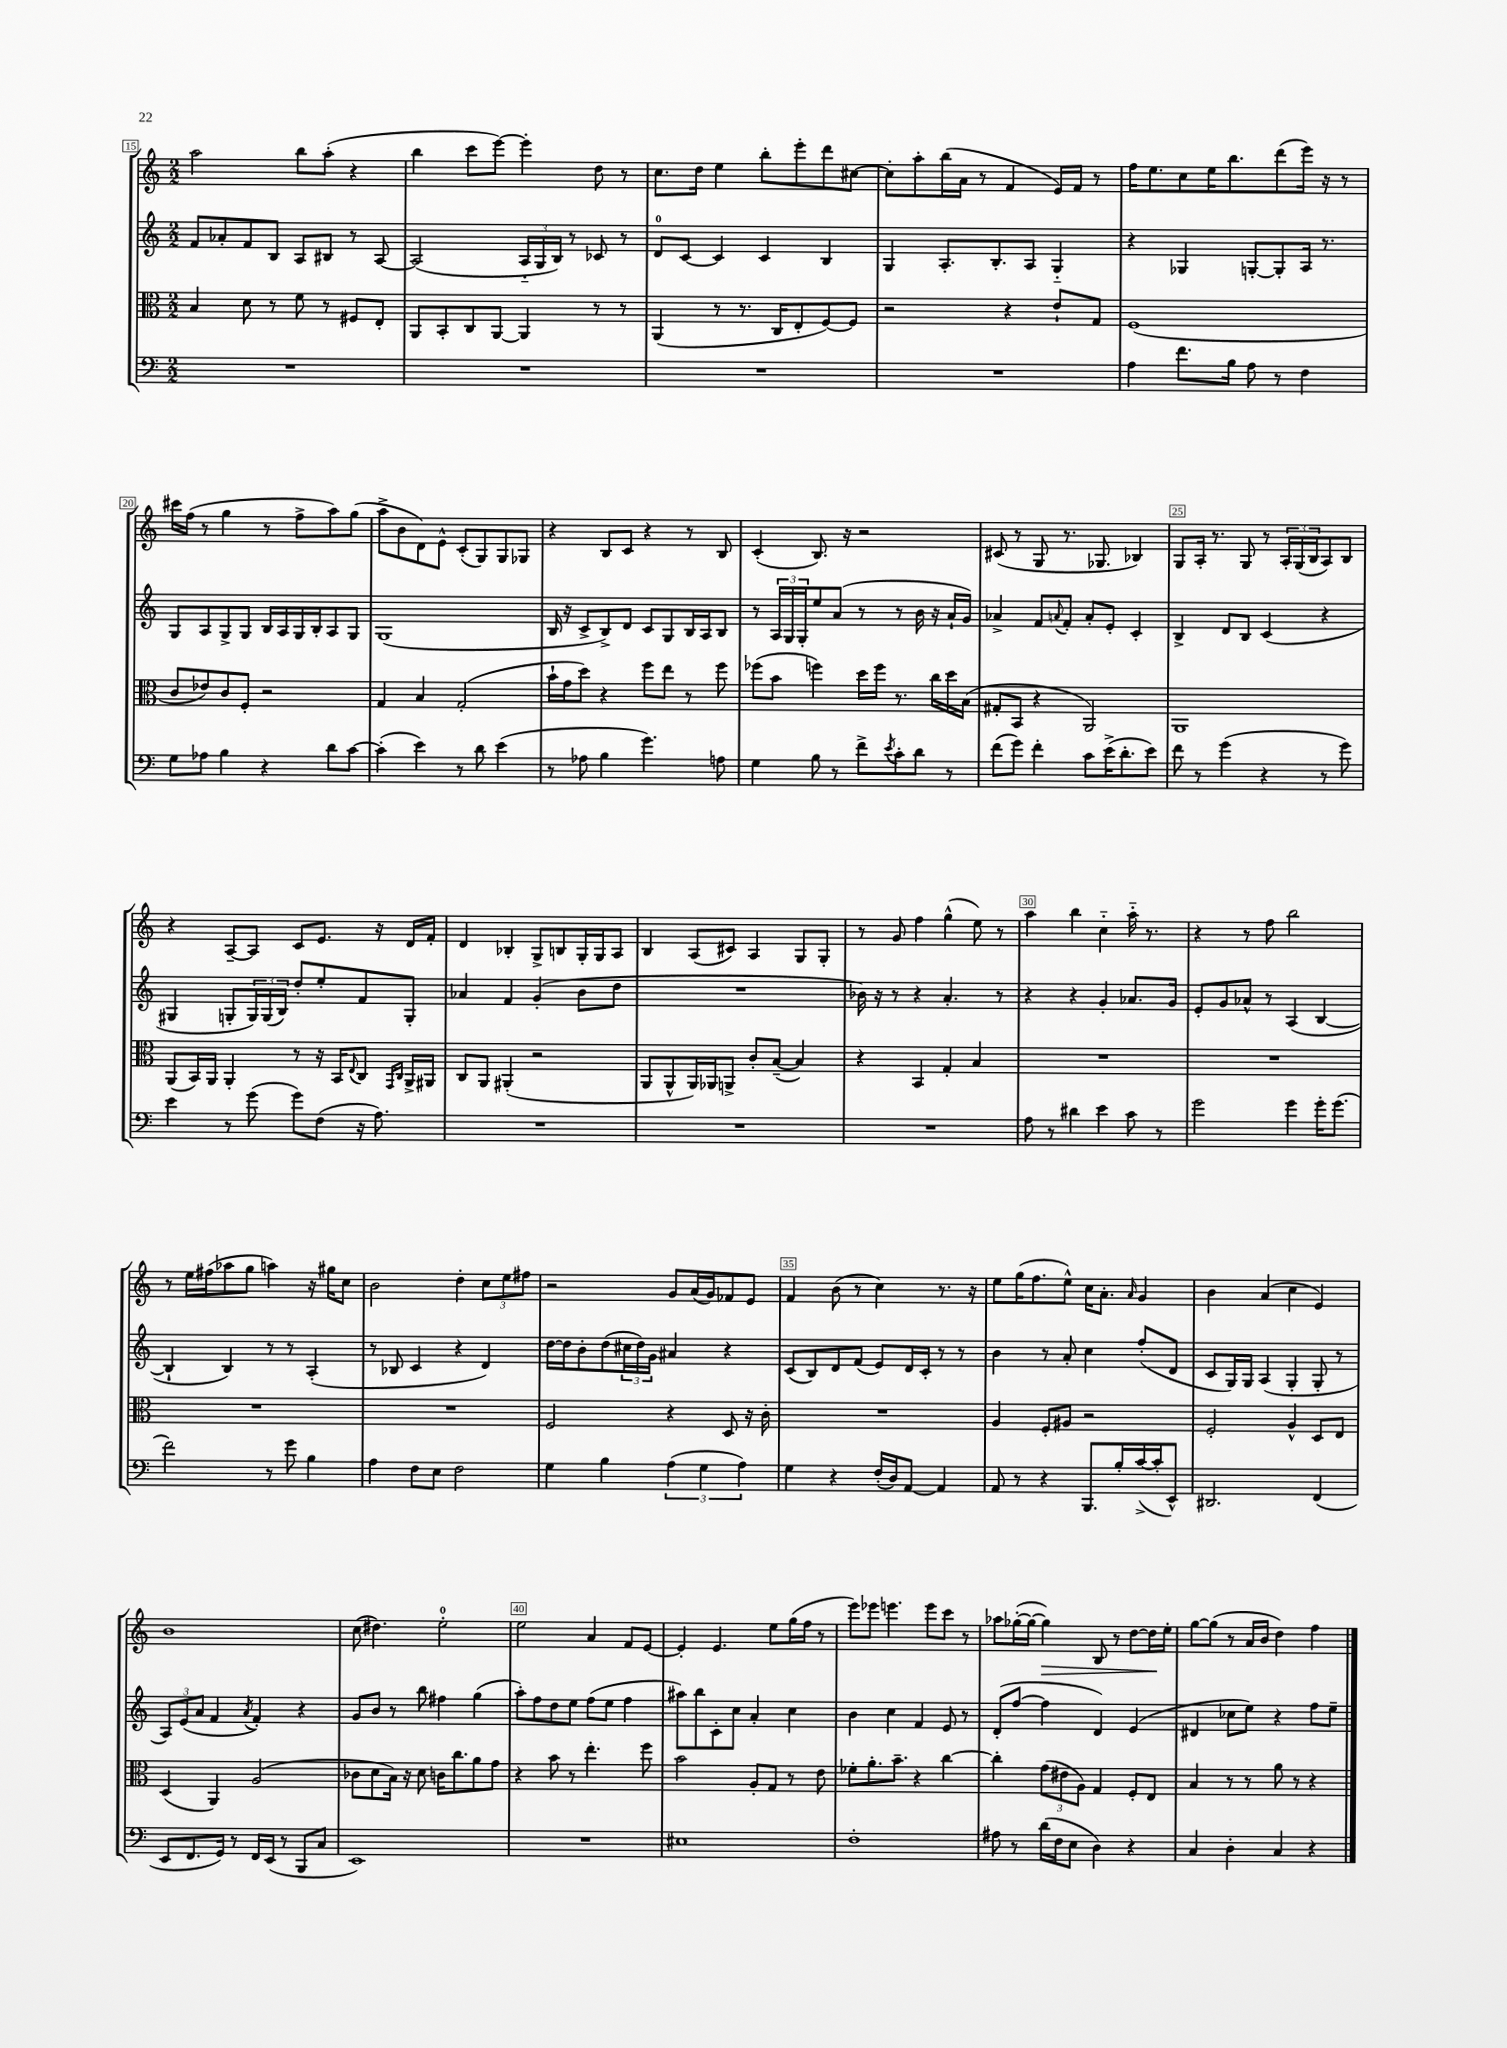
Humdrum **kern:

**kern	**kern	**kern	**kern
*staff4	*staff3	*staff2	*staff1
*clefF4	*clefC3	*clefG2	*clefG2
*k[]	*k[]	*k[]	*k[]
*M2/2	*M2/2	*M2/2	*M2/2
1r	4B/	8f/L	2aa\
.	.	8a-'/	.
.	8d\	8f/	.
.	8r	8B/J	.
.	8f\	8A/L	8bb\L
.	8r	8B#/J	(8aa'\J
.	8F#/L	8r	4r
.	8E'/J	[8A/	.
=	=	=	=
1r	8AA/L	(2A/]	4bb\
.	8BB'/	.	.
.	8C/	.	8ccc\L
.	[8AA/J	.	[8eee\J)
.	4AA/]	24A'~/LL	4eee'\]
.	.	24G/	.
.	.	24B/JJ)	.
.	.	8r	.
.	8r	8c-/	8dd\
.	8r	8r	8r
=	=	=	=
1r	(4AA/	8d/L	8.cc\L
.	.	[8c/J	.
.	.	.	16dd\Jk
.	8r	4c/]	4ee\
.	8.r	.	.
.	.	4c/	8bb'\L
.	16C/LK	.	.
.	8E'/	.	8eee'\
.	[8F/)	4B/	8ddd\
.	8F/]J	.	[8cc#\J
=	=	=	=
1r	2r	4G/	8cc#'\]L
.	.	.	8aa'\
.	.	8.A'/L	(16bb\L
.	.	.	16a\JJ
.	.	.	8r
.	.	8.B'/	.
.	4r	.	4f/
.	.	8A/J	.
.	8e`/L	4G'~/	16e/LL)
.	.	.	16f/JJ
.	8G/J	.	8r
=	=	=	=
4A\	(1F	4r	16ff\LK
.	.	.	8.ee\
8.f\L	.	4G-/	8cc\
.	.	.	16ee\K
16B\Jk	.	.	8.bb\
8A\	.	[8G'/L	.
8r	.	8G'/]	(8ddd\
4F\	.	16A/Jk	16eee\Jk)
.	.	8.r	16r
.	.	.	8r
=	=	=	=
8G\L	8c/L	8G/L	16ccc#\LL
.	.	.	(16ff\JJ
8A-\J	8e-/)	8A/	8r
4B\	8c/	8G^/	4gg\
.	8F'/J	8G/J	.
4r	2r	16B/LL	8r
.	.	16A/	.
.	.	16G/	8ff^\L
.	.	16B'/J	.
8d\L	.	8A/	8aa\)
[8c\J	.	8G/J	(8gg\J
=	=	=	=
(4c'\]	4G/	(1G	8aa^\L
.	.	.	8b\
4e\)	4B/	.	8d\)
.	.	.	8e^^\J
8r	(2G'/	.	(8c'/L
8d\	.	.	8G/)
(4e\	.	.	8G/
.	.	.	8G-/J
=	=	=	=
8r	16b`\LL	16B/	4r
.	16g\J	16r	.
8A-\	8dd\J)	8c^/L	.
4B\	4r	8B^/)	8B/L
.	.	8d/J	8c/J
4.g\)	8ff\L	8c/L	4r
.	8ee\J	8G/	.
.	8r	16B/L	8r
.	.	16A/J	.
8A\	8ff\	8B/J	8B/
=	=	=	=
4G\	(8ff-\L	8r	(4c'/
.	8b\J	24A/LL	.
.	.	24G/	.
.	.	24G'/J	.
8B\	4ff\)	8ee/	8.B/)
8r	.	(8a/J	.
.	.	.	16r
8f^\L	16dd\LL	8r	2r
.	16ff\JJ	.	.
8qe/	.	.	.
8c'\	8.r	8r	.
8d\J	.	16b\	.
.	16cc\LL	16r	.
8r	16dd\	16a`/LL	.
.	(16B\JJ	16g/JJ)	.
=	=	=	=
(8f\L	8G#'/L	4a-^/	(8c#/
8g\J)	8BB/J	.	8r
4f'\	4r	8f/L	8G/
.	.	8qqa/	.
.	.	8f'/J	8.r
8c\L	2AA/)	8a'/L	.
.	.	.	8.G-/
(16e^\K	.	8e'/J	.
8.d'\	.	.	.
.	.	4c'/	4B-/)
8e\J)	.	.	.
=	=	=	=
8f\	1AA	4B^/	8G/L
8r	.	.	16A'/Jk
.	.	.	8.r
(4g\	.	8d/L	.
.	.	8B/J	8G/
4r	.	(4c/	8r
.	.	.	24A'/LL
.	.	.	(24G/
.	.	.	24B/J
8r	.	4r	8A/)
8g\)	.	.	8B/J
=	=	=	=
4e\	(8AA/L	4G#/	4r
.	16BB/L)	.	.
.	16AA/JJ	.	.
8r	4AA'/	8G'/L	[8A~/L
(8g\	.	24G/L)	8A/]J
.	.	(24G/	.
.	.	24B/JJ)	.
8g\L)	8r	8dd'/L	8c/L
(8F\J	16r	8ee'/	8.e/J
.	16BB/LK	.	.
.	8qqE/	.	.
16r	8C/J	8f/	.
8.A\)	.	.	16r
.	16qqGG/LL	.	.
.	16qqC/JJ	.	.
.	16AA^/LL	8G'/J	16d/LL
.	16AA#/JJ	.	16f'/JJ
=	=	=	=
1r	8C/L	4a-/	4d/
.	8AA/J	.	.
.	(4AA#'/	4f/	4B-'/
.	2r	(4g'/	8G^/L
.	.	.	8B/
.	.	8b\L	16G'/L
.	.	.	16G/J
.	.	8dd\J	8A/J
=	=	=	=
1r	8AA/L	1r	4B/
.	8AA^^/	.	.
.	16AA/L)	.	(8A/L
.	16AA-/J	.	.
.	8AA^/J	.	8c#/J)
.	8c'/L	.	4A/
.	([8B~/J	.	.
.	4B/])	.	8G/L
.	.	.	8G'/J
=	=	=	=
1r	4r	16b-\)	8r
.	.	16r	.
.	.	8r	8g/
.	4BB/	4r	4ff\
.	4G'/	4.a'/	(4gg^^\
.	4B/	.	8ee\)
.	.	8r	8r
=	=	=	=
8A\	1r	4r	4aa\
8r	.	.	.
4d#\	.	4r	4bb\
4e\	.	4g'/	4cc'~\
8c\	.	8.a-/L	16aa'~\
.	.	.	8.r
8r	.	.	.
.	.	16g/Jk	.
=	=	=	=
2g\	1r	8e'/L	4r
.	.	8g/	.
.	.	8a-^^/J	8r
.	.	8r	8ff\
4g\	.	(4A/	2bb\
16g'\LK	.	[4B/	.
(8.g\J	.	.	.
=	=	=	=
2f\)	1r	4B`/]	8r
.	.	.	16ee\LL
.	.	.	(16ff#\J
.	.	4B/)	8aa-\
.	.	.	8gg\J
8r	.	8r	4aa\)
8g\	.	8r	.
4B\	.	(4A'/	16r
.	.	.	16gg#\LK
.	.	.	8cc\J
=	=	=	=
4A\	1r	8r	2b\
.	.	8B-/	.
8F\L	.	4c/	.
8E\J	.	.	.
2F\	.	4r	4dd'\
.	.	4d/)	12cc\L
.	.	.	12ee\
.	.	.	12ff#\J
=	=	=	=
4G\	2F/	[16dd\LL	2r
.	.	16dd\]J	.
.	.	8b'\	.
4B\	.	(8dd\	.
.	.	24cc#\L	.
.	.	24dd\)	.
.	.	24g\JJ	.
(6A\	4r	4a#/	8g/L
.	.	.	(16a/L
6G\	.	.	.
.	.	.	16g/J)
.	8D/	4r	8f-/
6A\)	.	.	.
.	16r	.	8e/J
.	16c'\	.	.
=	=	=	=
4G\	1r	(8c/L	4f/
.	.	8B/)	.
4r	.	8d/	(8b\
.	.	(8f/J	8r
(16F'/LL	.	8e/L)	4cc\)
16D/J)	.	.	.
[8AA/J	.	16d/L	.
.	.	16c'/JJ	.
4AA/]	.	8r	8.r
.	.	8r	.
.	.	.	16r
=	=	=	=
8AA/	4A/	4b\	8ee\L
8r	.	.	(16gg\K
.	.	.	8.ff\
4r	8F'/L	8r	.
.	8A#/J	8a'/	8ee^^\J)
8.BBB/L	2r	4cc\	16cc\LK
.	.	.	8.a'\J
16B'/L	.	.	.
.	.	.	16qqa/
([16c^/	.	(8ff'/L	4g/
16c'/]J	.	.	.
8EE^^/J)	.	8d/J	.
=	=	=	=
2.DD#/	2F'/	8c/L	4b\
.	.	16G/L)	.
.	.	16G/JJ	.
.	.	(4A/	(4a/
.	4A^^/	4G'/	4cc\
(4FF/	8D/L	8G'/	4e/)
.	8E/J	8r	.
=	=	=	=
8EE/L	(4D/	12A/L)	1b
.	.	(12e/	.
8.FF/	.	.	.
.	.	12a/J	.
.	4AA/)	4f/	.
16GG/Jk)	.	.	.
8r	.	.	.
.	.	8qa/	.
16FF/LL	(2A/	4f'/)	.
(16EE/JJ	.	.	.
8r	.	.	.
8BBB/L	.	4r	.
8C/J	.	.	.
=	=	=	=
1EE)	8c-\L	8g/L	(8cc\
.	8d\	8b/J	4.dd#\)
.	16B\Jk)	8r	.
.	16r	.	.
.	8d\	8bb\	.
.	16c\LK	4ff#\	2ee'\
.	8.cc\	.	.
.	8a\	(4gg\	.
.	8g\J	.	.
=	=	=	=
1r	4r	8aa'\L)	2ee\
.	.	8ff\	.
.	8b\	8dd\	.
.	8r	8ee\J	.
.	4.ee'\	(8ff\L	4a/
.	.	8ee\J	.
.	.	4ff\	8f/L
.	8ff\	.	[8e/J
=	=	=	=
1E#	2b\	8aa#\L)	4e'/]
.	.	8bb\	.
.	.	8c'\	4.e/
.	.	8cc\J	.
.	8A'/L	4a'/	.
.	8G/J	.	8ee\L
.	8r	4cc\	(16gg\L
.	.	.	16ff\JJ
.	8e\	.	8r
=	=	=	=
1F'	8f-'\L	4b\	8eee\L)
.	8.a'\	.	8eee-\J
.	.	4cc\	4.eee\
.	8.b~\J	.	.
.	4r	4f/	.
.	.	.	8eee\L
.	[4cc\	8e/	8ccc\J
.	.	8r	8r
=	=	=	=
8A#\	4cc'\]	(8d'/L	8aa-\L
8r	.	[8ff/J	([16gg-'\L
.	.	.	16gg-\_JJ
(16d\LL	(12g\L	4ff\]	4gg-\])
16F\J	.	.	.
.	12e#\	.	.
8E\J	.	.	.
.	12A\J)	.	.
4D\)	4G/	4d/)	8B/
.	.	.	8r
4r	8F'/L	(4e/	[8dd\L
.	8E/J	.	16dd\]L
.	.	.	16ee'\JJ
=	=	=	=
4C/	4B/	4d#/	[8gg\L
.	.	.	(8gg\]J
4D'\	8r	8cc-\L	8r
.	8r	8ee\J)	16a/LL
.	.	.	16b/JJ
4C/	8a\	4r	4dd\)
.	8r	.	.
4r	4r	8ff\L	4ff\
.	.	8ee~\J	.
==	==	==	==
*-	*-	*-	*-
